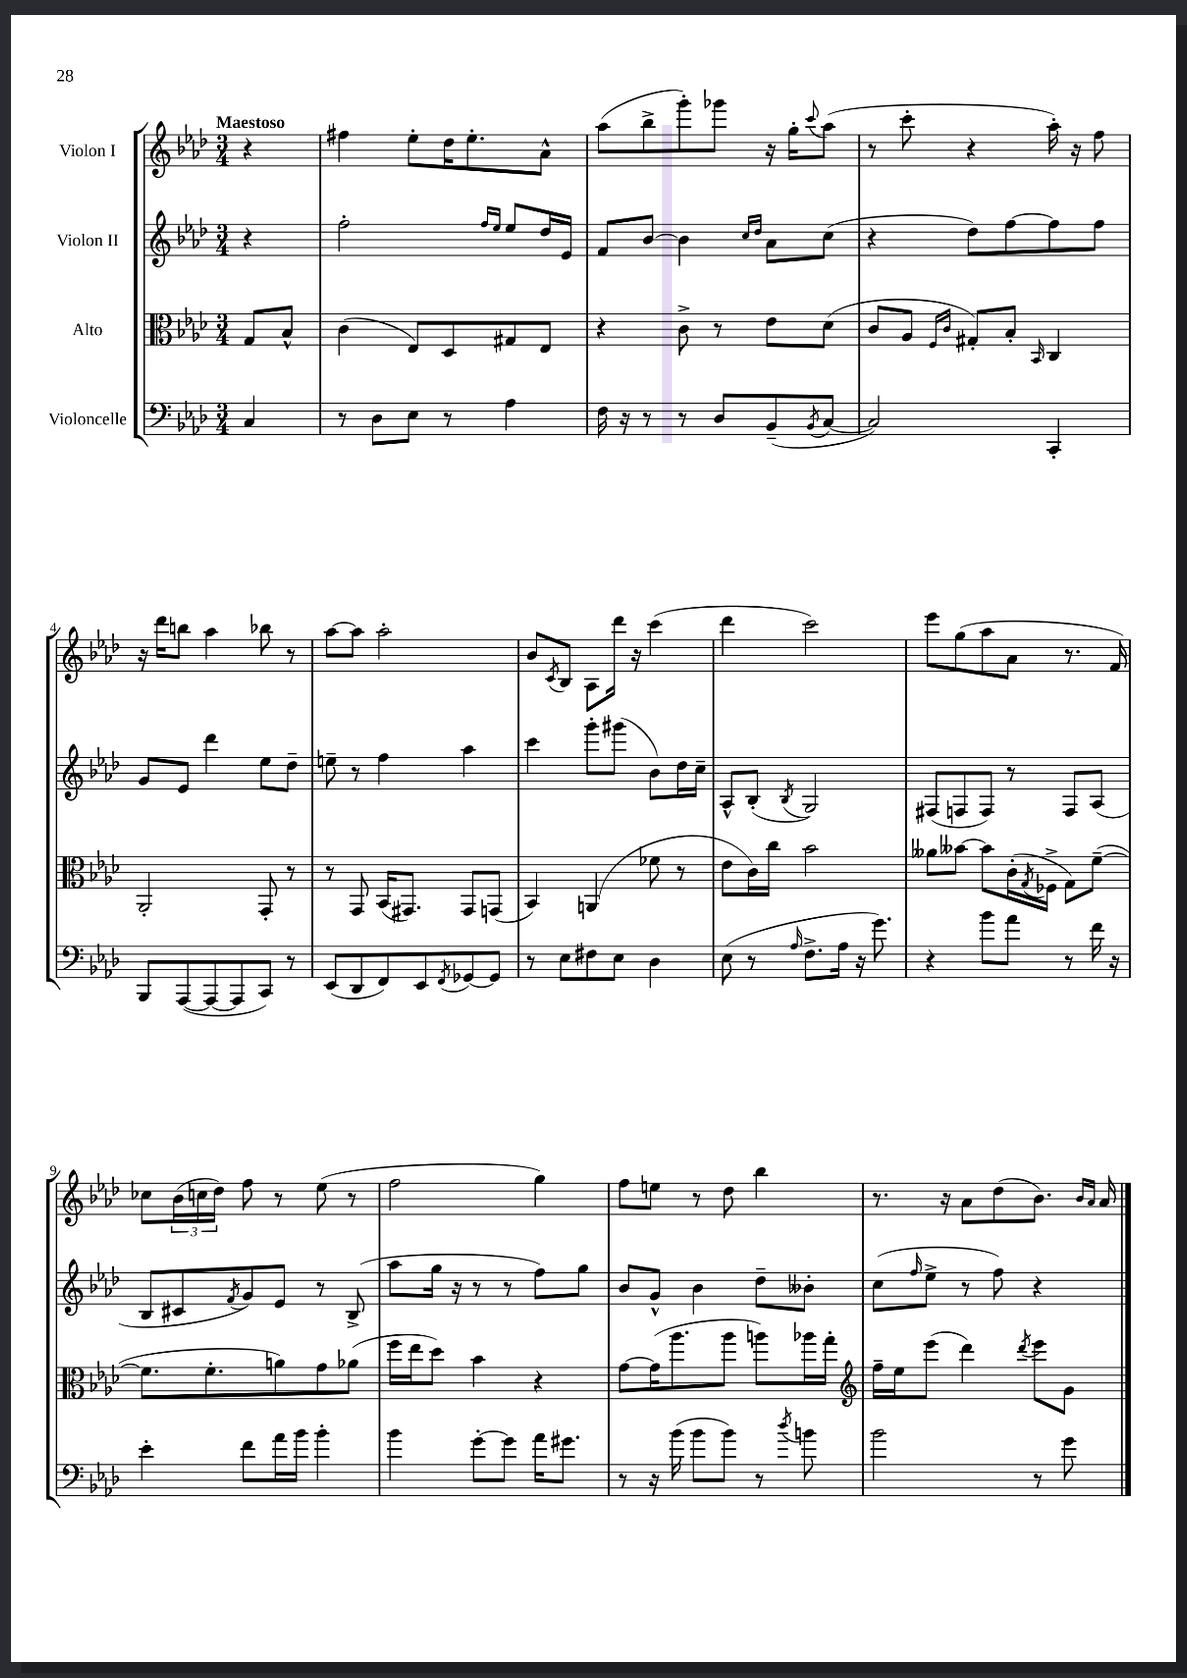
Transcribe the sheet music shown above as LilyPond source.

<<
\new StaffGroup <<
\new Staff = "s0" \with { instrumentName = "Violon I" } {
    \clef treble \key aes \major \numericTimeSignature \time 3/4 \partial 4 \tempo "Maestoso"
    r4 |
    fis''4 ees''8-. des''16 ees''8.-. aes'8-^ |
    aes''8( bes''8-> g'''8-.) ges'''8 r16 g''16-. \appoggiatura { c'''8 } aes''8( |
    r8 c'''8-. r4 aes''16-.) r16 f''8 |
    r16 des'''16 b''8 aes''4 bes''8 r8 |
    aes''8~ aes''8 aes''2-. |
    bes'8 \acciaccatura { c'8 } bes8 aes8 des'''16 r16 c'''4( |
    des'''4 c'''2) |
    ees'''8 g''8( aes''8 aes'8 r8. f'16) |
    ces''8 \tuplet 3/2 { bes'16( c''16 des''16) } f''8 r8 ees''8( r8 |
    f''2 g''4) |
    f''8 e''8 r8 des''8 bes''4 |
    r8. r16 aes'8 des''8( bes'8.) \grace { bes'16 aes'16 } aes'16 \bar "|." |
}
\new Staff = "s1" \with { instrumentName = "Violon II" } {
    \clef treble \key aes \major \numericTimeSignature \time 3/4 \partial 4
    r4 |
    f''2-. \grace { f''16 ees''16 } ees''8 des''16 ees'16 |
    f'8 bes'8~ bes'4 \grace { c''16 des''16 } aes'8 c''8( |
    r4 des''8) f''8~ f''8 f''8 |
    g'8 ees'8 des'''4 ees''8 des''8-- |
    e''8-- r8 f''4 aes''4 |
    c'''4 g'''8-. gis'''8( bes'8) des''16 c''16-- |
    aes8-^ bes8-.( \acciaccatura { bes8 } g2) |
    fis8( f8 f8) r8 f8 aes8( |
    bes8 cis'8 \acciaccatura { f'8 } g'8) ees'8 r8 bes8->( |
    aes''8 g''16 r16 r8 r8 f''8) g''8 |
    bes'8 g'8-^ bes'4 des''8-- beses'8-. |
    c''8( \grace { f''16 } ees''8-> r8 f''8) r4 \bar "|." |
}
\new Staff = "s2" \with { instrumentName = "Alto" } {
    \clef alto \key aes \major \numericTimeSignature \time 3/4 \partial 4
    g8 bes8-^ |
    c'4( ees8) des8 gis8 ees8 |
    r4 c'8-> r8 ees'8 des'8( |
    c'8 aes8 \grace { f16 c'16 } gis8-.) bes8-. \grace { bes,16 } c4 |
    aes,2-. g,8-. r8 |
    r8 g,8 bes,16( gis,8.) gis,8 g,8( |
    bes,4) a,4( fes'8 r8 |
    ees'8 c'16) c''16 bes'2 |
    aeses'8 beses'8~ beses'8 c'16-.( \acciaccatura { g8 } fes16-> g8) f'8~--( |
    f'8. f'8.-. a'8) g'8 aes'8( |
    f''16 ees''16 des''8) bes'4 r4 |
    g'8~ g'16( aes''8. aes''8 a''8) aes''16 g''16-. |
    \clef treble f''16-- ees''16 ees'''8( des'''4) \acciaccatura { des'''8 } ees'''8 g'8 \bar "|." |
}
\new Staff = "s3" \with { instrumentName = "Violoncelle" } {
    \clef bass \key aes \major \numericTimeSignature \time 3/4 \partial 4
    c4 |
    r8 des8 ees8 r8 aes4 |
    f16 r16 r8 r8 des8 bes,8--( \acciaccatura { bes,8 } c8~ |
    c2) c,4-. |
    bes,,8 aes,,8~( aes,,8~ aes,,8 c,8) r8 |
    ees,8( des,8 f,8) ees,8 \acciaccatura { f,8 } ges,8~ ges,8 |
    r8 ees8 fis8 ees8 des4 |
    ees8( r8 \grace { aes16 } f8.-> aes16 r16 g'8.) |
    r4 bes'8 aes'8 r8 f'16 r16 |
    ees'4-. f'8 aes'16 bes'16 bes'4-. |
    bes'4 g'8~-. g'8 aes'16 gis'8. |
    r8 r16 bes'16( bes'8 bes'8) r8 \acciaccatura { des''8 } b'8 |
    bes'2 r8 g'8 \bar "|." |
}
>>
>>
